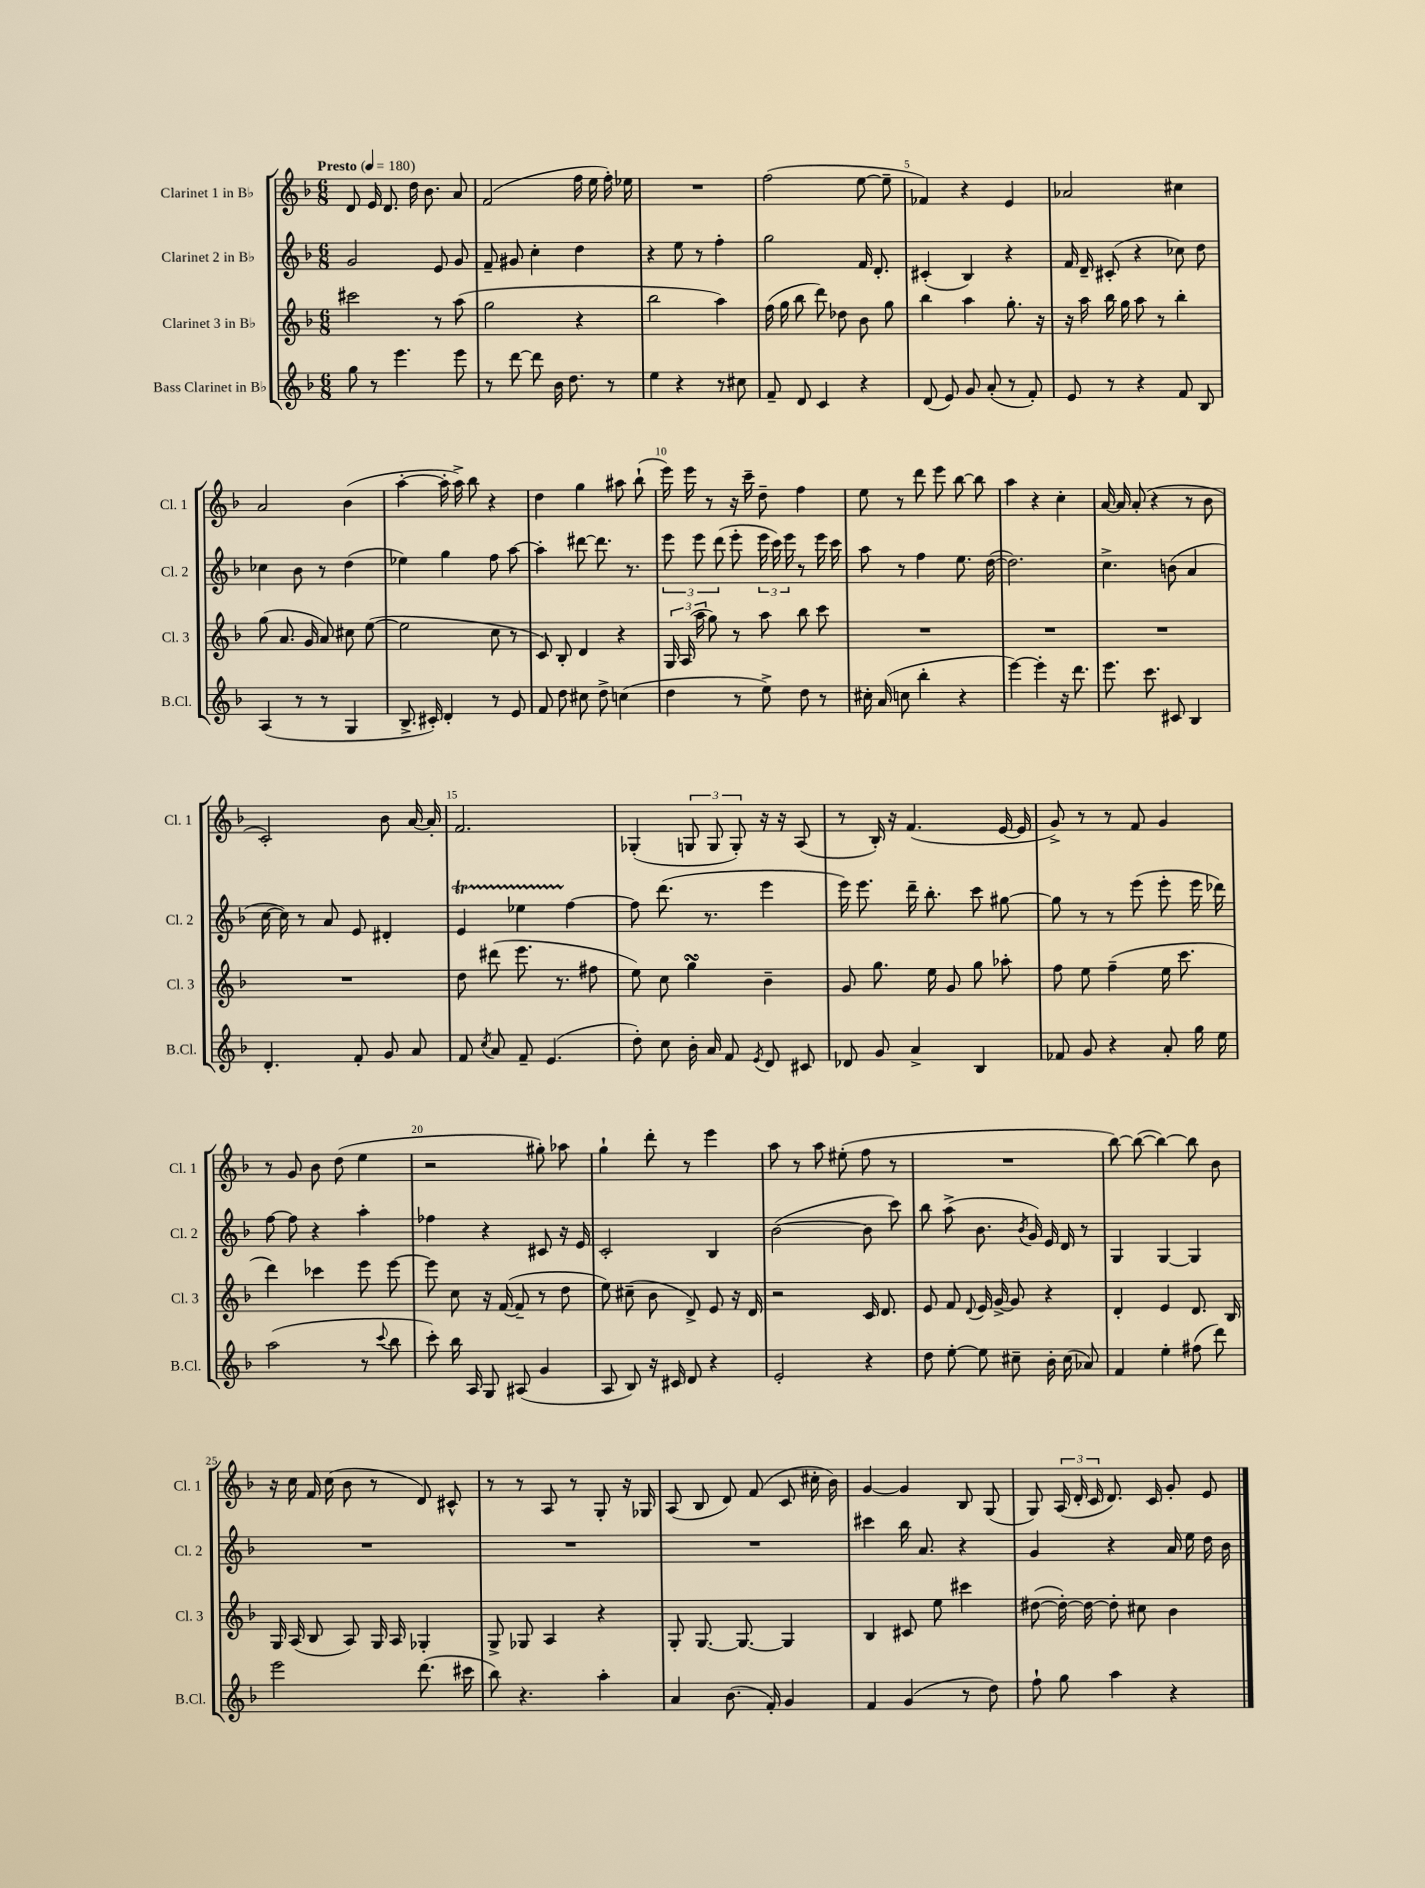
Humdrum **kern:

**kern	**kern	**kern	**kern
*part4	*part3	*part2	*part1
*staff4	*staff3	*staff2	*staff1
*I"Bass Clarinet in B♭	*I"Clarinet 3 in B♭	*I"Clarinet 2 in B♭	*I"Clarinet 1 in B♭
*I'B.Cl.	*I'Cl. 3	*I'Cl. 2	*I'Cl. 1
*clefG2	*clefG2	*clefG2	*clefG2
*k[b-]	*k[b-]	*k[b-]	*k[b-]
*M6/8	*M6/8	*M6/8	*M6/8
*MM180	*MM180	*MM180	*MM180
=1	=1	=1	=1
!	!	!	!LO:TX:a:B:t=Presto
8gg\	2ccc#X\	2g/	8d/
8r	.	.	16e/
.	.	.	8.d/
4.eee\	.	.	.
.	.	.	16dd\
.	.	.	8.b-\
.	8r	8e/	.
8eee\	(8aa\	8g/	8a/
=2	=2	=2	=2
8r	2gg\	8f~/	(2f/
[8ddd\	.	8g#X/	.
8ddd\]	.	4cc'\	.
16b-\	.	.	.
8.dd\	.	.	.
.	4r	4dd\	16ff\
.	.	.	16ee\
8r	.	.	16ff'\)
.	.	.	16ee-X\
=3	=3	=3	=3
4ee\	2bb-\	4r	2.r
4r	.	8ee\	.
.	.	8r	.
8r	4aa\)	4ff'\	.
8cc#X\	.	.	.
=4	=4	=4	=4
8f~/	(16ff\	2gg\	(2ff\
.	16gg\	.	.
8d/	8bb-\	.	.
4c/	8ddd\)	.	.
.	8dd-X\	.	.
4r	8b-\	16f/	[8ee\
.	.	8.d'/	.
.	8gg\	.	8ee~\]
=5	=5	=5	=5
(8d/	4bb-\	(4c#X'/	4f-X/)
8e/)	.	.	.
8g/	4aa\	4B-/)	4r
(8a'/	.	.	.
8r	8.gg'\	4r	4e/
8f'/)	.	.	.
.	16r	.	.
=6	=6	=6	=6
8e/	16r	16f/	2a-X/
.	16aa\	16d~/	.
8r	16bb-\	(8c#X'/	.
.	16gg\	.	.
4r	8aa\	4r	.
.	8r	.	.
8f/	4bb-'\	8cc-X\)	4cc#X\
8B-/	.	8dd\	.
!!LO:LB:g=z
=7	=7	=7	=7
(4A/	(8gg\	4cc-X\	2a/
.	8.a/	.	.
8r	.	8b-\	.
.	16g/	.	.
8r	8a/)	8r	.
4G/	8cc#X\	(4dd\	(4b-\
.	([8ee\	.	.
=8	=8	=8	=8
8.B-^/	2ee\]	4ee-X\)	[4aa'\
16c#X'/)	.	.	.
4d'/	.	4gg\	16aa'\]
.	.	.	16aa^\)
.	.	.	8bb-\
8r	8cc\	8ff\	4r
8e/	8r	[8aa\	.
=9	=9	=9	=9
8f/	8c/)	4aa'\]	4dd\
8dd\	8B-'/	.	.
8cc#X\	4d/	[8ddd#X\	4gg\
8dd^\	.	8.ddd#\]	.
(4ccn\	4r	.	8aa#X\
.	.	8.r	.
.	.	.	(8bb-`\
=10	=10	=10	=10
4dd\	24G/	12eee\	16eee\)
.	(24A/	.	.
.	.	.	16eee\
.	24aa\	12eee\	.
.	8gg\)	.	8r
.	.	(12ddd\	.
8r	8r	8eee'\	16r
.	.	.	16ccc~\
8ee^\)	8aa\	24eee\	8dd~\
.	.	24ccc\)	.
.	.	24eee\	.
8dd\	8bb-\	8r	4ff\
8r	8ccc\	16eee\	.
.	.	16ccc\	.
=11	=11	=11	=11
16cc#X'\	2.r	8aa\	8ee\
(16a/	.	.	.
8ccn\	.	8r	8r
4bb-'\	.	4ff\	8ddd\
.	.	.	8eee\
4r	.	8.ee\	[8bb-\
.	.	.	8bb-\]
.	.	([16dd\	.
=12	=12	=12	=12
[4eee\)	2.r	2.dd\])	4aa\
4eee'\]	.	.	4r
16r	.	.	4cc'\
8.ddd\	.	.	.
=13	=13	=13	=13
8.eee\	2.r	4.cc^\	[16a/
.	.	.	16a/]
.	.	.	(8a'/
8.ccc\	.	.	.
.	.	.	4r
8c#X/	.	(8bn\	.
4B-/	.	4a/	8r
.	.	.	8b-\
!!LO:LB:g=z
=14	=14	=14	=14
4.d'/	2.r	[16cc\	2c'/)
.	.	16cc\])	.
.	.	8r	.
.	.	8a/	.
8f'/	.	8e/	.
8g/	.	4d#X'/	8b-\
8a/	.	.	[16a/
.	.	.	16a'/]
=15	=15	=15	=15
8f/	8dd\	4et/	2.f/
8qcc/	.	.	.
8a/	(8ddd#X\	.	.
8f~/	8.eee\	4ee-XTTT\	.
(4.e/	.	.	.
.	8.r	.	.
.	.	[4ff\	.
.	8ff#X\	.	.
=16	=16	=16	=16
8dd'\)	8ee\)	8ff\]	(4G-X'/
8cc\	8cc\	(8.ddd\	.
16b-'\	4ggsSSS\	.	12Gn/
16a/	.	8.r	.
.	.	.	12G/
8f/	.	.	.
.	.	.	12G'/)
8qe/	.	.	.
8d/	4b-~\	4eee\	16r
.	.	.	16r
8c#X/	.	.	(8A/
=17	=17	=17	=17
8d-X/	8g/	16eee\)	8r
.	.	8.eee\	.
8g/	8.gg\	.	16B-'/)
.	.	.	16r
4a^/	.	16ddd~\	(4.f/
.	16ee\	8.bb-'\	.
.	8g/	.	.
4B-/	8gg\	8ccc\	.
.	8aa-X'\	[8gg#X\	[16e/
.	.	.	16e/]
=18	=18	=18	=18
8f-X/	8ff\	8gg#\]	8g^/)
8g/	8ee\	8r	8r
4r	(4ff~\	8r	8r
.	.	(8eee\	8f/
8a'/	16ee\	8eee'\	4g/
.	8.ccc\	.	.
16gg\	.	16eee\	.
16ee\	.	16ddd-X\)	.
!!LO:LB:g=z
=19	=19	=19	=19
(2aa\	4ddd\)	[8ff\	8r
.	.	8ff\]	8g/
.	4ccc-X\	4r	8b-\
.	.	.	(8dd\
8r	8eee\	4aa'\	4ee\
8qqccc/	.	.	.
8bb-\	[8eee\	.	.
=20	=20	=20	=20
8ccc'\)	8eee\]	4ff-X\	2r
16bb-\	8cc\	.	.
16A/	.	.	.
8G/	16r	4r	.
.	([16f/	.	.
(8A#X/	8f~/]	.	.
4g/	8r	8c#X/	8gg#X'\)
.	8dd\	16r	8aa-X\
.	.	16e/	.
=21	=21	=21	=21
8A/	8ee\)	2c'/	4gg`\
8B-/)	(8cc#X~\	.	.
16r	8b-\	.	8ddd'\
16c#X/	.	.	.
8d/	8d^/)	.	8r
4r	8e/	4B-/	4eee\
.	16r	.	.
.	16d/	.	.
=22	=22	=22	=22
2e'/	2r	([2b-\	8aa\
.	.	.	8r
.	.	.	8aa\
.	.	.	(8ee#X'\
4r	16c/	8b-\]	8ff\
.	8.d/	.	.
.	.	8ccc\)	8r
=23	=23	=23	=23
8dd\	8e/	8bb-\	2.r
[8ee'\	8f/	(8aa^\	.
.	8qqd/	.	.
8ee\]	16e/	8.b-\	.
.	[16g^/	.	.
8cc#X~\	8g/]	.	.
.	.	8qb-/	.
.	.	16g/)	.
16b-'\	4r	16e/	.
(16cc#\	.	16d/	.
8a-X/)	.	8r	.
=24	=24	=24	=24
4f/	4d'/	4G/	[8bb-\)
.	.	.	(8bb-\_
4ee'\	4e/	[4G/	4bb-\_)
(8ff#X\	8.d/	4G/]	8bb-\]
8ddd\)	.	.	8b-\
.	16B-/	.	.
!!LO:LB:g=z
=25	=25	=25	=25
2eee\	16G/	2.r	16r
.	(16A/	.	16cc\
.	8B-/	.	16f/
.	.	.	(16cc\
.	8A/)	.	8b-\
.	16G/	.	8r
.	16A/	.	.
(8.ddd\	4G-X'/	.	8d/)
.	.	.	8c#X^^/
16ccc#X\	.	.	.
=26	=26	=26	=26
8bb-\)	8G^/	2.r	8r
4.r	8G-X/	.	8r
.	4A/	.	8A/
.	.	.	8r
4aa'\	4r	.	8G'/
.	.	.	16r
.	.	.	16G-X/
=27	=27	=27	=27
4a/	8G'/	2.r	(8A/
.	[8.G/	.	8B-/
(8.b-\	.	.	8d/)
.	8.G/_	.	.
.	.	.	(8f/
16f'/)	.	.	.
4g/	4G/]	.	8c/
.	.	.	16cc#X'\
.	.	.	16b-\)
=28	=28	=28	=28
4f/	4B-/	4ccc#X\	[4g/
(4g/	8c#X/	16bb-\	4g/]
.	.	8.a/	.
.	8ee\	.	.
8r	4ccc#X\	4r	8B-/
8dd\)	.	.	(8G/
=29	=29	=29	=29
8ff`\	([8dd#X\	4g/	8G/)
8gg\	16dd#'\_)	.	(24A/
.	.	.	24d'/
.	16dd#\_	.	.
.	.	.	24c/
4aa\	8dd#'\]	4r	8.d/)
.	8cc#X\	.	.
.	.	.	16c/
4r	4b-\	16a/	8g'/
.	.	16ee\	.
.	.	16dd\	8e/
.	.	16b-\	.
==	==	==	==
*-	*-	*-	*-
